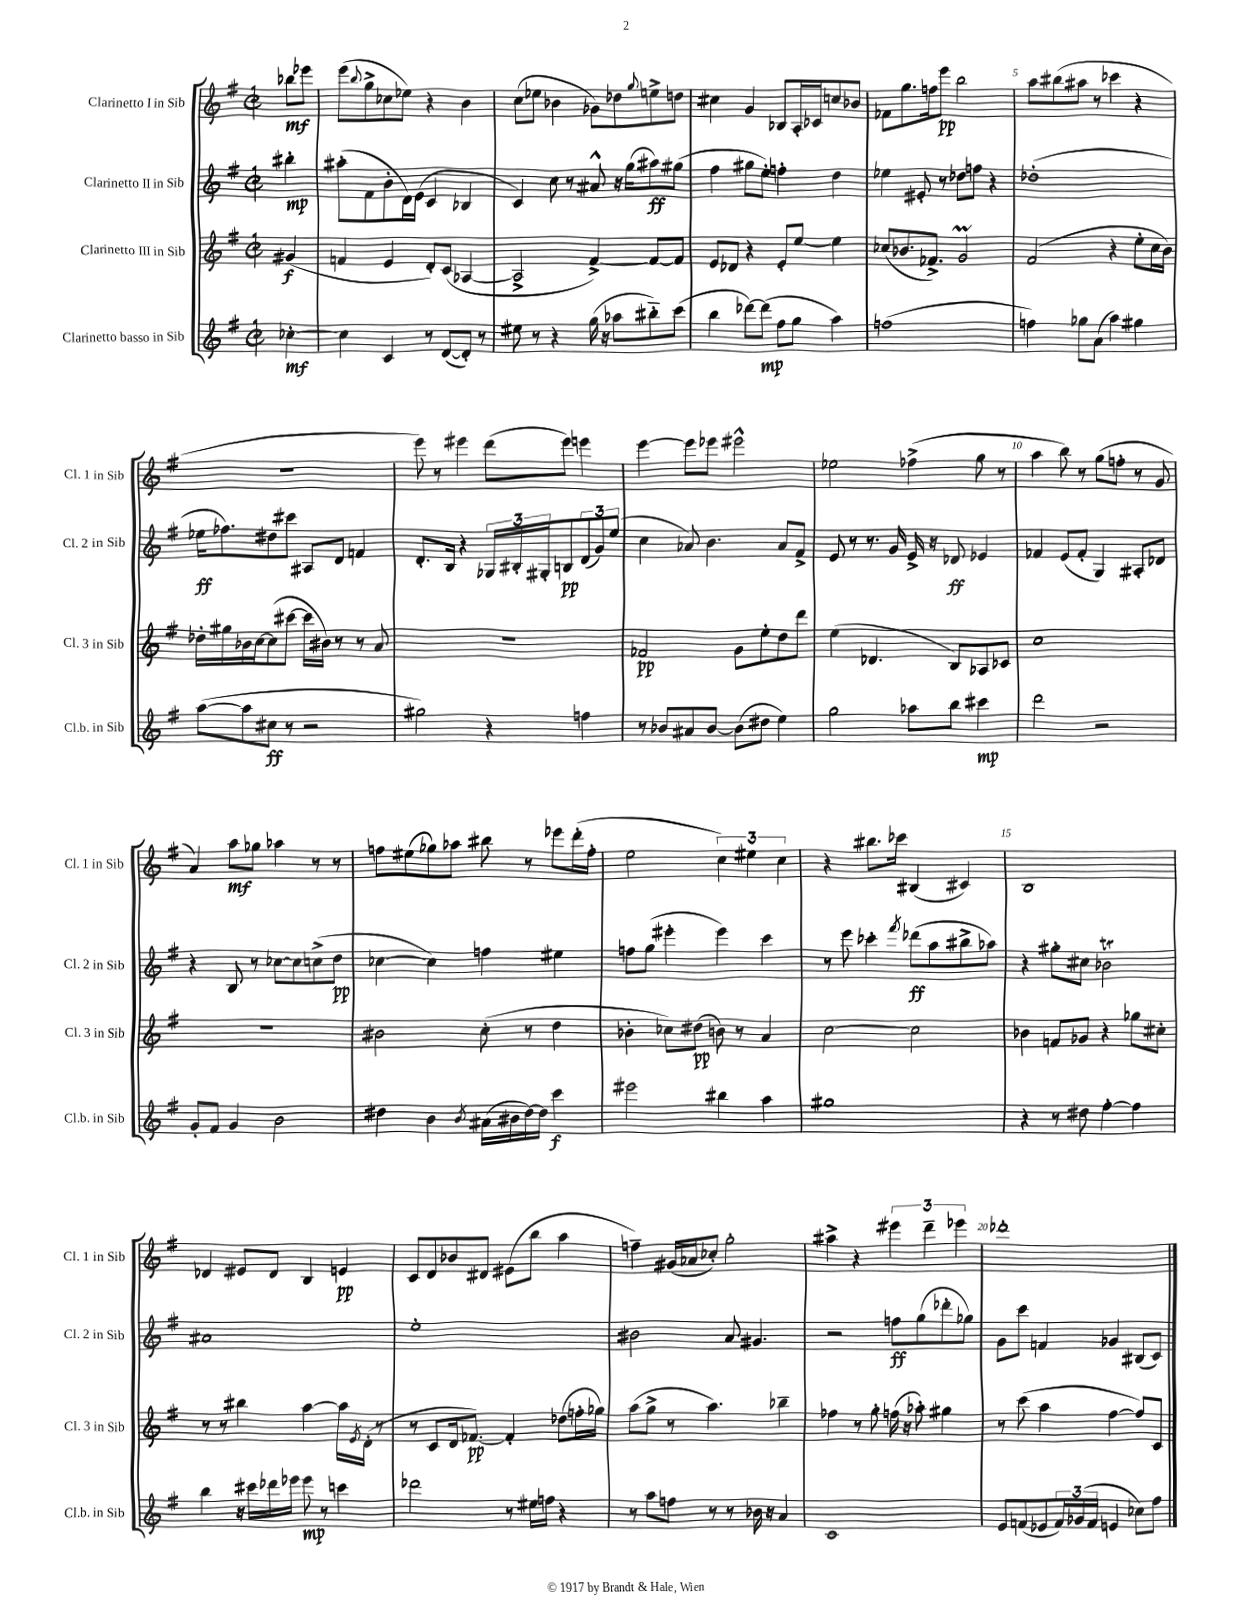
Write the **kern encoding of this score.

**kern	**dynam	**kern	**dynam	**kern	**dynam	**kern	**dynam
*part4	*part4	*part3	*part3	*part2	*part2	*part1	*part1
*staff4	*staff4	*staff3	*staff3	*staff2	*staff2	*staff1	*staff1
*I"Clarinetto basso in Sib	*	*I"Clarinetto III in Sib	*	*I"Clarinetto II in Sib	*	*I"Clarinetto I in Sib	*
*I'Cl.b. in Sib	*	*I'Cl. 3 in Sib	*	*I'Cl. 2 in Sib	*	*I'Cl. 1 in Sib	*
*clefG2	*	*clefG2	*	*clefG2	*	*clefG2	*
*k[f#]	*	*k[f#]	*	*k[f#]	*	*k[f#]	*
*M2/2	*	*M2/2	*	*M2/2	*	*M2/2	*
*met(c|)	*	*met(c|)	*	*met(c|)	*	*met(c|)	*
=	=	=	=	=	=	=	=
[4cc-X'\	mf	(4g#X/	f	4bb#X'\	mp	8bb-X\L	mf
.	.	.	.	.	.	8eee-X\J	.
=1	=1	=1	=1	=1	=1	=1	=1
4cc-\]	.	4fn/	.	(8aa#X'\L	.	(8eee\L	.
.	.	.	.	.	.	8qqbb/	.
.	.	.	.	8f#\	.	8gg^\	.
4c/	.	4e/	.	8b'\	.	8cc-X\	.
.	.	.	.	16d\L)	.	8ee-X\J)	.
.	.	.	.	(16e\JJ	.	.	.
8r	.	8d'/L)	.	4c/	.	4r	.
([8d/L	.	(8c/J	.	.	.	.	.
8d'/J])	.	[4A-X/	.	4B-X/	.	4b\	.
8r	.	.	.	.	.	.	.
=2	=2	=2	=2	=2	=2	=2	=2
8ee#X\	.	2A-^/]	.	4c/)	.	(8cc\L	.
8r	.	.	.	.	.	8ee-X\J	.
4r	.	.	.	8cc\	.	4b-X\	.
.	.	.	.	8r	.	.	.
(16gg\	.	[4f#^/)	.	8a#X^^/	.	8g-X\L)	.
16r	.	.	.	.	.	.	.
8aa-X\L	.	.	.	16r	.	8dd-X\	.
.	.	.	.	(16gg\KL	.	.	.
.	.	.	.	.	.	8qqgg/	.
8bb#X\)	.	8f#/L_	.	8aa#X\)	ff	8een^\	.
(8ccc\J	.	8f#/J]	.	(8gg#X\J	.	8ddn\J	.
=3	=3	=3	=3	=3	=3	=3	=3
4bb\	.	8e/L	.	4ff#\	.	4cc#X\	.
.	.	8d-X/J	.	.	.	.	.
[8ddd-X\L)	.	4r	.	8gg#X\L	.	4g/	.
(8ddd-\J]	mp	.	.	8ee'\J)	.	.	.
8ff#\L	.	8e'/L	.	4ffn'\	.	8B-X/L	.
8gg\J	.	[8ee/J	.	.	.	16A'/L	.
.	.	.	.	.	.	16c-X/J	.
4aa\)	.	4ee\]	.	4dd\	.	8ccn/	.
.	.	.	.	.	.	8b-X/J	.
=4	=4	=4	=4	=4	=4	=4	=4
(1ffn	.	(8cc-X/L	.	4ee-X\	.	8f-X\L	.
.	.	8.b-X/	.	.	.	8.gg\	.
.	.	.	.	8e#X'/	.	.	.
.	.	8.f-X^/J)	.	.	.	16ffn\k	.
.	.	.	.	8r	.	8eee\J	pp
.	.	2gM/	.	8dd-X\L	.	2bb\	.
.	.	.	.	8ffn\J	.	.	.
.	.	.	.	4r	.	.	.
=5	=5	=5	=5	=5	=5	=5	=5
4ffn\)	.	(2f#/	.	(1dd-X'	.	8aa\L	.
.	.	.	.	.	.	(8bb#X\	.
8gg-X\L	.	.	.	.	.	8aa#X\J	.
(8a\J	.	.	.	.	.	8r	.
4aa\)	.	4r	.	.	.	4ccc-X\	.
4gg#X\	.	8ee'\L	.	.	.	4r	.
.	.	16cc\L	.	.	.	.	.
.	.	16b\JJ)	.	.	.	.	.
!!LO:LB:g=z
=6	=6	=6	=6	=6	=6	=6	=6
([8aa\L	.	16dd-X'\LL	.	16ee-X\KL	ff	1r	.
.	.	16gg#X\	.	8.ff-X\)	.	.	.
8aa\]	.	16b-X\	.	.	.	.	.
.	.	[16cc\J	.	.	.	.	.
8cc#X\J	ff	(8cc\]	.	8dd#X\	.	.	.
8r	.	[8ccc#X\J	.	8ccc#X\J	.	.	.
2r	.	16ccc#\LL]	.	8A#X/L	.	.	.
.	.	16b#X\JJ)	.	.	.	.	.
.	.	8r	.	8d/J	.	.	.
.	.	8r	.	4fn/	.	.	.
.	.	8a/	.	.	.	.	.
=7	=7	=7	=7	=7	=7	=7	=7
2gg#X\)	.	1r	.	8.d'/L	.	8eee\)	.
.	.	.	.	.	.	8r	.
.	.	.	.	16B/Jk	.	.	.
.	.	.	.	4r	.	4eee#X\	.
4r	.	.	.	24G-X/LL	.	(8ddd\L	.
.	.	.	.	24B#X'/	.	.	.
.	.	.	.	24G#X'/J	.	.	.
.	.	.	.	8Bn/	pp	8eee#\J)	.
4ffn\	.	.	.	(12d/	.	4eeen\	.
.	.	.	.	12g/)	.	.	.
.	.	.	.	(12ee/J	.	.	.
=8	=8	=8	=8	=8	=8	=8	=8
8r	.	2f-X/	pp	4cc\	.	[4eee\	.
8b-X/L	.	.	.	.	.	.	.
8a#X/	.	.	.	8a-X/)	.	8eee\L]	.
[8b-/J	.	.	.	4.b\	.	8eee-X\J	.
(8b-\L]	.	8g\L	.	.	.	2eee#X^^\	.
8dd#X\J	.	8ee'\	.	.	.	.	.
4ee\)	.	8dd\	.	8a-/L	.	.	.
.	.	8ddd\J	.	8f#^/J	.	.	.
=9	=9	=9	=9	=9	=9	=9	=9
2gg\	.	(4ee\	.	8e/	.	2ee-X\	.
.	.	.	.	8r	.	.	.
.	.	4.d-X/	.	8.r	.	.	.
.	.	.	.	16g/	.	.	.
8aa-X\L	.	.	.	16e^/	.	(4ff-X^\	.
.	.	.	.	16r	.	.	.
8bb\J	.	8B/L)	.	8d-X/	ff	.	.
4ccc#X\	mp	8A-X/	.	4e-X/	.	8gg\	.
.	.	8c-X/J	.	.	.	8r	.
=10	=10	=10	=10	=10	=10	=10	=10
2ddd\	.	1cc	.	4f-X/	.	4aa\	.
.	.	.	.	(8e/L	.	8bb\)	.
.	.	.	.	8f-'/J	.	8r	.
2r	.	.	.	4G/)	.	(8gg\L	.
.	.	.	.	.	.	8ffn'\J	.
.	.	.	.	8A#X'/L	.	8r	.
.	.	.	.	8d-X/J	.	8g/	.
!!LO:LB:g=z
=11	=11	=11	=11	=11	=11	=11	=11
8g'/L	.	1r	.	4r	.	4a/)	.
8f#/J	.	.	.	.	.	.	.
4g/	.	.	.	8B/	.	8aa\L	mf
.	.	.	.	8r	.	8gg-X\J	.
2b\	.	.	.	[8cc-X\L	.	4aa-X\	.
.	.	.	.	8cc-\]	.	.	.
.	.	.	.	(8ccn^\	.	8r	.
.	.	.	.	8dd\J	pp	8r	.
=12	=12	=12	=12	=12	=12	=12	=12
4dd#X\	.	2b#X\	.	[4cc-X\	.	8ffn\L	.
.	.	.	.	.	.	(8ee#X\	.
4b\	.	.	.	4cc-\])	.	8gg-X\)	.
.	.	.	.	.	.	8aa-X\J	.
8qb/	.	.	.	.	.	.	.
(16a#X\LL	.	(8cc'\	.	4ffn\	.	8bb#X\	.
16b#X\	.	.	.	.	.	.	.
[16dd#\)	.	8r	.	.	.	8r	.
16dd#\JJ]	.	.	.	.	.	.	.
4ccc\	f	4dd\	.	4ee#X\	.	8eee-X\L	.
.	.	.	.	.	.	(16ddd'\L	.
.	.	.	.	.	.	16ff'\JJ	.
=13	=13	=13	=13	=13	=13	=13	=13
2eee#X\	.	4b-X'\	.	8ffn\L	.	2ee\	.
.	.	.	.	(8gg\J	.	.	.
.	.	8cc-X\L)	.	4eee#X'\	.	.	.
.	.	(8dd#X\J	pp	.	.	.	.
4bb#X\	.	8bn\)	.	4eee#\)	.	6cc\)	.
.	.	8r	.	.	.	.	.
.	.	.	.	.	.	6ee#X\	.
4aa\	.	4a/	.	4ccc\	.	.	.
.	.	.	.	.	.	6cc\	.
=14	=14	=14	=14	=14	=14	=14	=14
1gg#X	.	[2cc\	.	8r	.	4r	.
.	.	.	.	8eee\	.	.	.
.	.	.	.	4ccc-X'\	.	8.bb#X\L	.
.	.	.	.	.	.	16ccc-X\Jk	.
.	.	.	.	8qfff#/	.	.	.
.	.	2cc\]	.	(8ddd-X\L	ff	(4B#X/	.
.	.	.	.	8aa\	.	.	.
.	.	.	.	8bb#X^\	.	4c#X/)	.
.	.	.	.	8aa-X\J)	.	.	.
=15	=15	=15	=15	=15	=15	=15	=15
4r	.	4b-X\	.	4r	.	1B	.
8r	.	8fn/L	.	8gg#X'\L	.	.	.
8dd#X\	.	8g-X/J	.	8cc#X\J	.	.	.
[4ff#'\	.	4r	.	2b-XT\	.	.	.
4ff#\]	.	8gg-X\L	.	.	.	.	.
.	.	8cc#X'\J	.	.	.	.	.
!!LO:LB:g=z
=16	=16	=16	=16	=16	=16	=16	=16
4bb\	.	8r	.	1a#X	.	4d-X/	.
.	.	8r	.	.	.	.	.
16r	.	4bb#X\	.	.	.	8e#X/L	.
16ccc#X\LL	.	.	.	.	.	.	.
16ddd-X\	.	.	.	.	.	8d-/J	.
16eee-X\JJ	.	.	.	.	.	.	.
8eee-\	mp	[4aa\	.	.	.	4B/	.
8r	.	.	.	.	.	.	.
4cccn\	.	16aa\LL]	.	.	.	4en/	pp
.	.	8qe/	.	.	.	.	.
.	.	(16d'\JJ	.	.	.	.	.
.	.	8r	.	.	.	.	.
=17	=17	=17	=17	=17	=17	=17	=17
2ddd-X\	.	8r	.	1ee'	.	8c/L	.
.	.	8c/L	.	.	.	8d/	.
.	.	16d/k	.	.	.	8b-X/	.
.	.	[8.f-X/J)	pp	.	.	.	.
.	.	.	.	.	.	8d#X/J	.
8r	.	4f-'/]	.	.	.	(8e#X\L	.
16ee#X\LL	.	.	.	.	.	8bb\J	.
16ffn\JJ	.	.	.	.	.	.	.
4r	.	(8dd-X\L	.	.	.	4aa\	.
.	.	16ffn'\L	.	.	.	.	.
.	.	16gg-X\JJ)	.	.	.	.	.
=18	=18	=18	=18	=18	=18	=18	=18
8r	.	(8aa\L	.	2b#X\	.	4ffn~\)	.
8aa\L	.	8gg^\J	.	.	.	.	.
8ffn\J	.	8r	.	.	.	(16g#X/LL	.
.	.	.	.	.	.	16a-X/J	.
8r	.	4.aa\)	.	.	.	8cc-X'/J)	.
8r	.	.	.	8a/	.	2gg'\	.
16b-X\	.	.	.	4.g#X/	.	.	.
16r	.	.	.	.	.	.	.
4a/	.	4bb-X~\	.	.	.	.	.
=19	=19	=19	=19	=19	=19	=19	=19
1c	.	4ff-X\	.	2r	.	4aa#X^\	.
.	.	8r	.	.	.	4r	.
.	.	8gg'\	.	.	.	.	.
.	.	(16ffn\	.	8ffn\L	ff	6eee#X\	.
.	.	16r	.	.	.	.	.
.	.	8aa-X'\)	.	(8gg\	.	.	.
.	.	.	.	.	.	6ddd~\	.
.	.	4gg#X\	.	8ddd-X'\	.	.	.
.	.	.	.	.	.	6eee-X\	.
.	.	.	.	8gg-X\J)	.	.	.
=20	=20	=20	=20	=20	=20	=20	=20
8e/L	.	8r	.	8g\L	.	1ddd-X'	.
(8fn/	.	(8ccc\	.	8ccc\J	.	.	.
8e-X/	.	4aa\	.	4fn/	.	.	.
24f/L)	.	.	.	.	.	.	.
(24g-X/	.	.	.	.	.	.	.
24f/JJ	.	.	.	.	.	.	.
4en/	.	[4ff#\	.	4g-X/	.	.	.
8cc-X\L)	.	8ff#/L])	.	(8B#X/L	.	.	.
8ff#\J	.	8c/J	.	8c/J)	.	.	.
==	==	==	==	==	==	==	==
*-	*-	*-	*-	*-	*-	*-	*-
